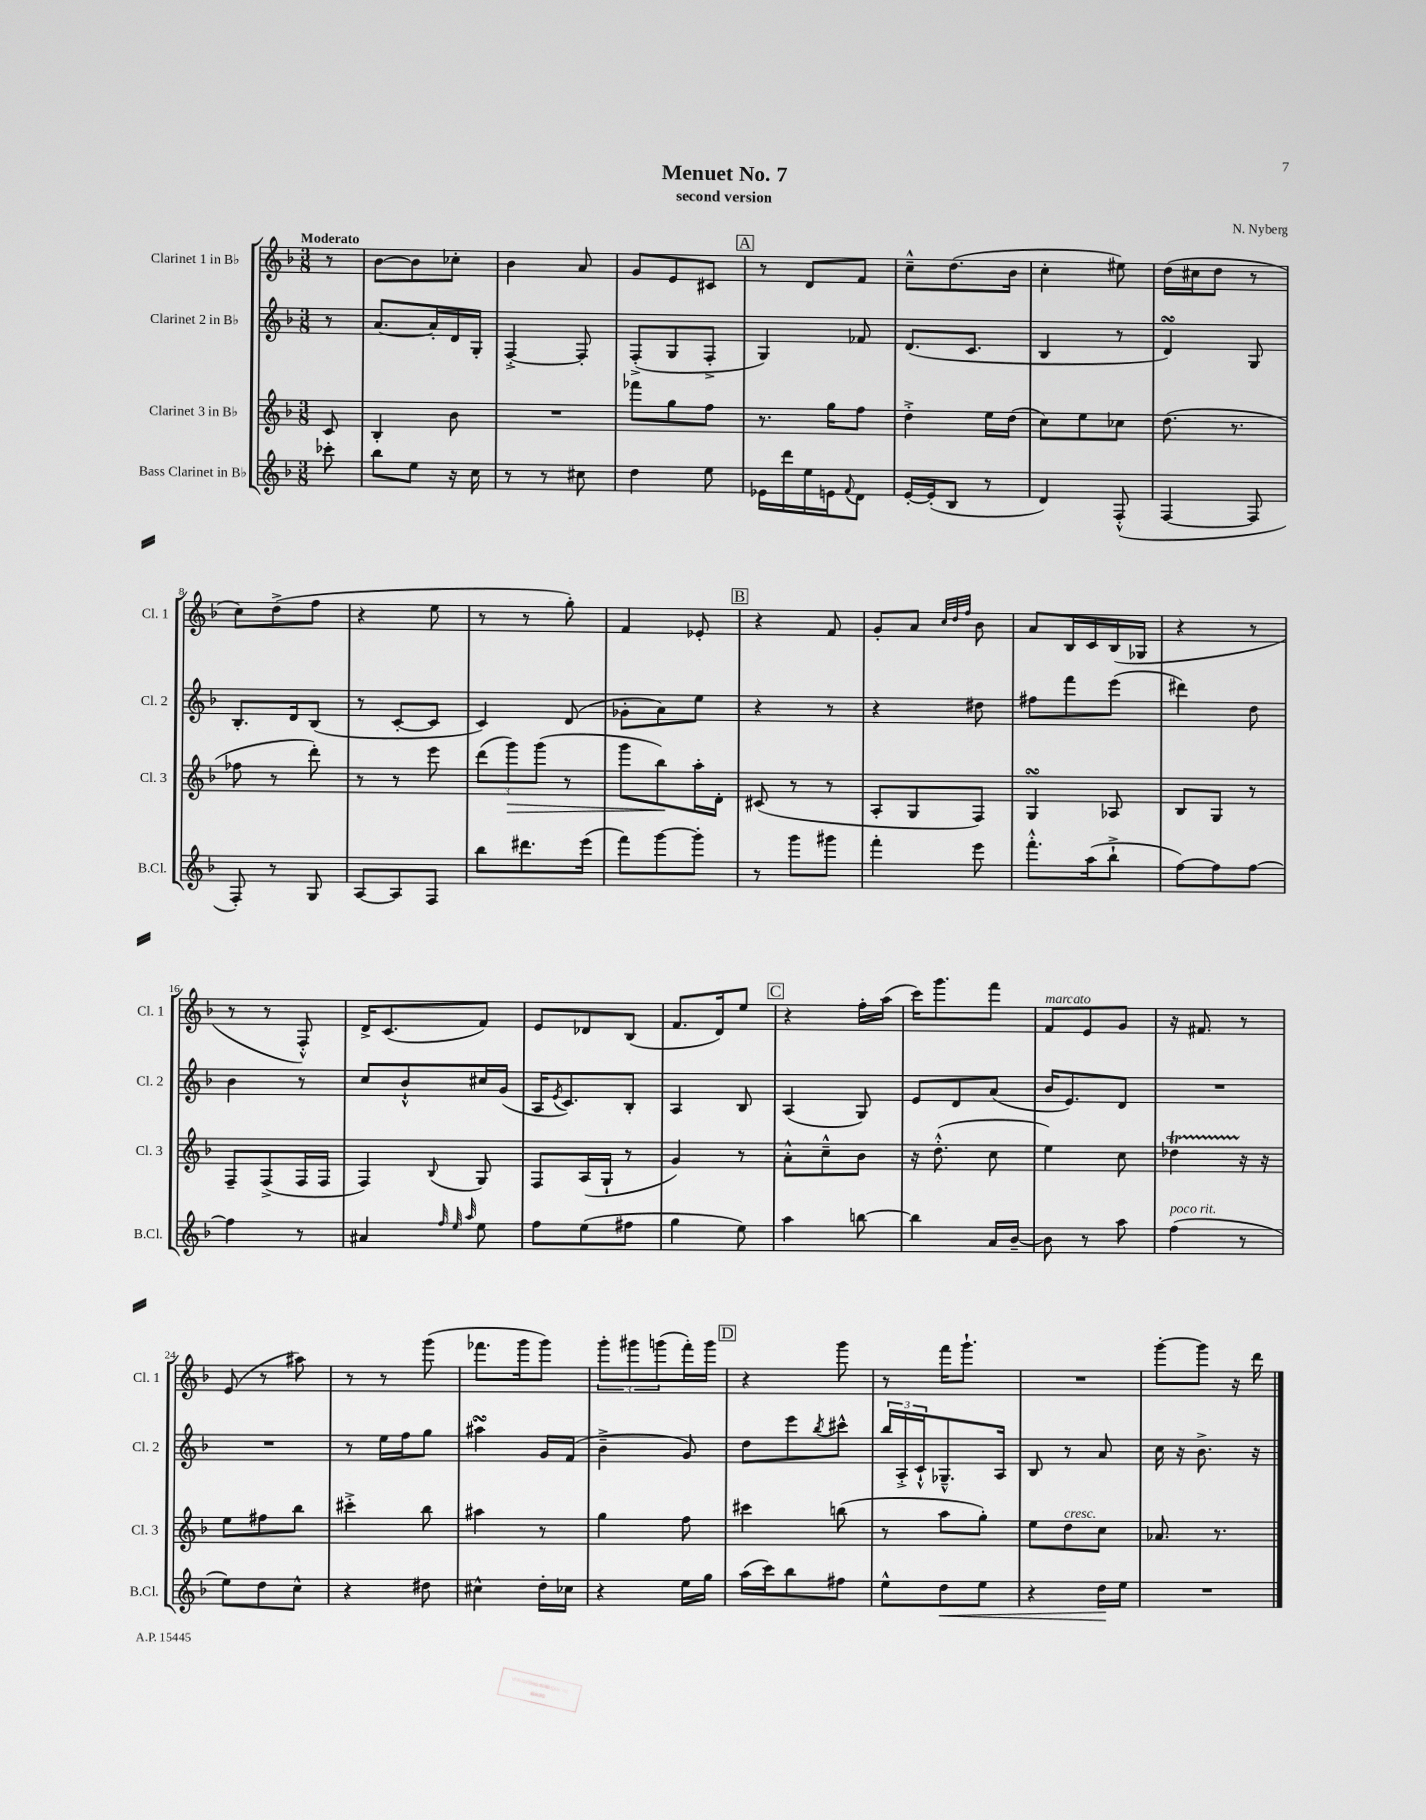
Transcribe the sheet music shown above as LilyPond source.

\header { title = "Menuet No. 7" composer = "N. Nyberg" subtitle = "second version" }
<<
\new StaffGroup <<
\new Staff = "s0" \with { instrumentName = "Clarinet 1 in Bb" shortInstrumentName = "Cl. 1" } {
    \clef treble \key f \major \numericTimeSignature \time 3/8 \partial 8 \tempo "Moderato"
    r8 |
    bes'8~ bes'8 ces''8-. |
    bes'4 a'8 |
    g'8 e'8 cis'8 |
    \mark \markup { \box "A" } r8 d'8 f'8 |
    c''8---^ d''8.( bes'16 |
    c''4-. eis''8) |
    d''16( cis''16 d''8 r8 |
    c''8) d''8->( f''8 |
    r4 e''8 |
    r8 r8 g''8-.) |
    f'4 ees'8-. |
    \mark \markup { \box "B" } r4 f'8 |
    g'8-. a'8 \grace { c''32 d''32 f''32 } bes'8 |
    a'8 bes16 c'16 bes16( ges16 |
    r4 r8 |
    r8 r8 f8-.-^) |
    d'16-> c'8.( f'8) |
    e'8 des'8 bes8( |
    f'8. d'16) e''8 |
    \mark \markup { \box "C" } r4 f''16-. a''16( |
    c'''16) g'''8. f'''8 |
    f'8^\markup { \italic "marcato" } e'8 g'8 |
    r16 fis'8. r8 |
    e'8( r8 ais''8) |
    r8 r8 g'''8( |
    fes'''8. g'''16 g'''8) |
    \tuplet 3/2 { g'''8-. gis'''8 g'''8( } f'''16-.) g'''16 |
    \mark \markup { \box "D" } r4 g'''8 |
    r8 f'''16 g'''8.-! |
    R4. |
    g'''8~-. g'''8 r16 d'''16 \bar "|." |
}
\new Staff = "s1" \with { instrumentName = "Clarinet 2 in Bb" shortInstrumentName = "Cl. 2" } {
    \clef treble \key f \major \numericTimeSignature \time 3/8 \partial 8
    r8 |
    a'8.~ a'16-. d'16 g16-. |
    f4~-.-> f8-. |
    f8-.->( g8 f8-.-> |
    \mark \markup { \box "A" } g4) fes'8 |
    d'8.( c'8. |
    bes4 r8 |
    d'4\turn) g8 |
    bes8.-. d'16 bes8( |
    r8 c'8~-. c'8 |
    c'4) d'8( |
    ges'8-. a'8) e''8 |
    \mark \markup { \box "B" } r4 r8 |
    r4 dis''8 |
    fis''8 f'''8 e'''8( |
    dis'''4) d''8 |
    bes'4 r8 |
    c''8 bes'8-!-^ cis''16 g'16( |
    a16 \acciaccatura { e'8 } c'8.) bes8-. |
    a4 bes8 |
    \mark \markup { \box "C" } a4( g8) |
    e'8 d'8 a'8( |
    bes'16 e'8.) d'8 |
    R4. |
    R4. |
    r8 e''16 f''16 g''8 |
    ais''4\turn g'16 f'16( |
    bes'4---> g'8) |
    \mark \markup { \box "D" } d''8 e'''8 \acciaccatura { bes''8 } cis'''8-^ |
    \tuplet 3/2 { bes''16 a16-.-> c'16-!-^ } ges8.---^ a16 |
    bes8 r8 a'8 |
    c''16 r16 bes'8.-> r16 \bar "|." |
}
\new Staff = "s2" \with { instrumentName = "Clarinet 3 in Bb" shortInstrumentName = "Cl. 3" } {
    \clef treble \key f \major \numericTimeSignature \time 3/8 \partial 8
    c'8 |
    bes4-. bes'8 |
    R4. |
    fes'''8 g''8 f''8 |
    \mark \markup { \box "A" } r8. g''16 f''8 |
    d''4-.-> e''16 d''16( |
    c''8) e''8 ces''8 |
    d''8.( r8. |
    fes''8 r8 d'''8-.) |
    r8 r8 e'''8 |
    \tuplet 3/2 { d'''8( g'''8\>) g'''8( } r8 |
    g'''8 bes''8\!) a''16-. d'16-. |
    \mark \markup { \box "B" } cis'8( r8 r8 |
    a8-. g8 f8) |
    g4\turn aes8 |
    bes8 g8 r8 |
    f8-- f8->( f16 f16 |
    f4) \appoggiatura { bes8 } g8 |
    f8 a16( g16-! r8 |
    g'4) r8 |
    \mark \markup { \box "C" } a'8-.-^ c''8---^ bes'8 |
    r16 d''8.-.-^( c''8 |
    e''4) c''8 |
    des''4\startTrillSpan r16\stopTrillSpan r16 |
    e''8 fis''8 bes''8 |
    cis'''4-.-> bes''8 |
    ais''4 r8 |
    g''4 f''8 |
    \mark \markup { \box "D" } cis'''4 b''8( |
    r8 a''8 g''8-.) |
    e''8 d''8^\markup { \italic "cresc." } c''8 |
    aes'8. r8. \bar "|." |
}
\new Staff = "s3" \with { instrumentName = "Bass Clarinet in Bb" shortInstrumentName = "B.Cl." } {
    \clef treble \key f \major \numericTimeSignature \time 3/8 \partial 8
    ces'''8-. |
    bes''8 e''8 r16 c''16 |
    r8 r8 cis''8 |
    d''4 e''8 |
    \mark \markup { \box "A" } ees'16 d'''16 e''16 e'16 \appoggiatura { f'8 } d'8 |
    e'16~-. e'16-.( bes8 r8 |
    d'4) f8-.-^( |
    f4~ f8 |
    f8-.) r8 g8 |
    a8~ a8 f8 |
    bes''8 dis'''8. e'''16( |
    f'''8) g'''8~ g'''8-. |
    \mark \markup { \box "B" } r8 g'''8 gis'''8 |
    f'''4-. e'''8 |
    f'''8.-.-^ a''16( bes''8-!-> |
    f''8~) f''8 f''8~ |
    f''4 r8 |
    ais'4 \grace { f''32 e''32 a''32 } e''8 |
    f''8 e''8( fis''8 |
    g''4 e''8) |
    \mark \markup { \box "C" } a''4 b''8~ |
    b''4 a'16 bes'16~-- |
    bes'8 r8 a''8 |
    f''4^\markup { \italic "poco rit." }( r8 |
    e''8) d''8 c''8-^ |
    r4 dis''8 |
    cis''4-^ d''16-. ces''16 |
    r4 e''16 g''16 |
    \mark \markup { \box "D" } a''16( c'''16) bes''8 fis''8 |
    e''8-^ d''8\< e''8 |
    r4 d''16\! e''16 |
    R4. \bar "|." |
}
>>
>>
